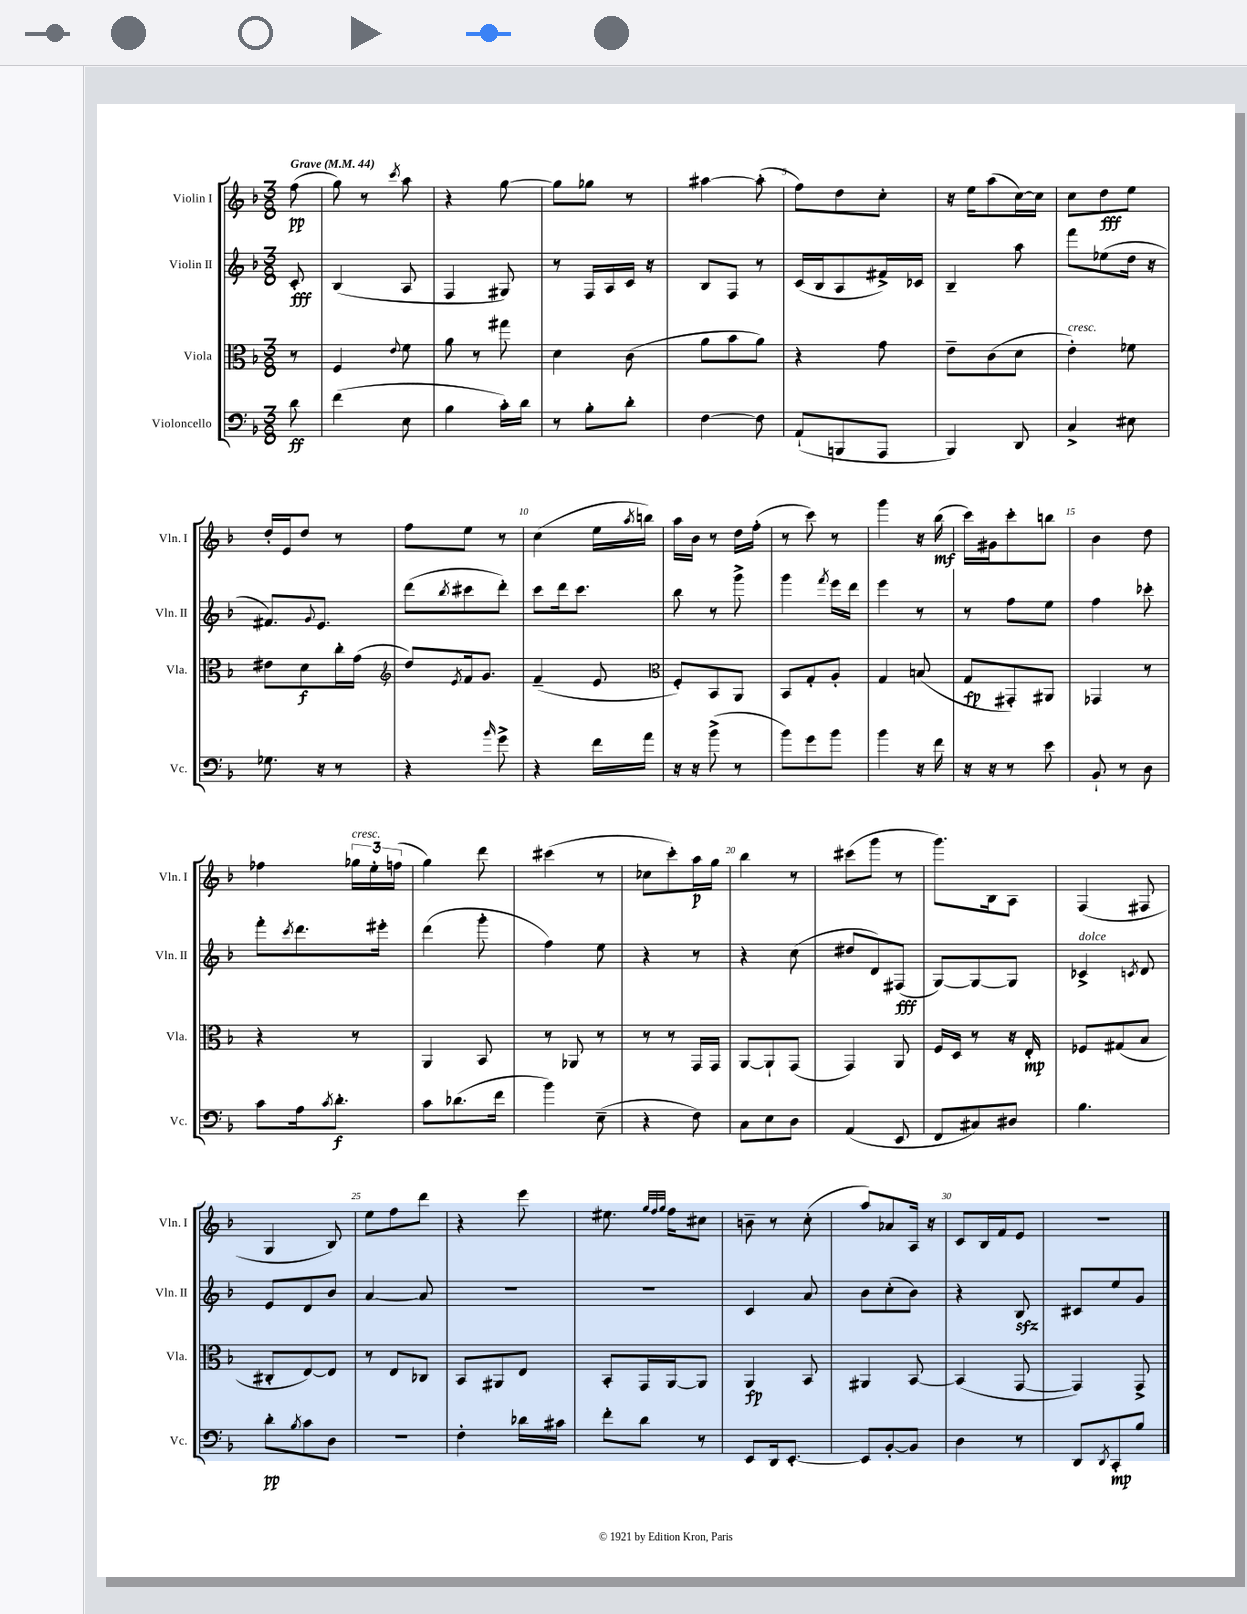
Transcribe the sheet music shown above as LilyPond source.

<<
\new StaffGroup <<
\new Staff = "s0" \with { instrumentName = "Violin I" shortInstrumentName = "Vln. I" } {
    \clef treble \key f \major \numericTimeSignature \time 3/8 \partial 8 \tempo "Grave" 4 = 44
    f''8\pp( |
    g''8) r8 \acciaccatura { c'''8 } a''8 |
    r4 g''8~ |
    g''8 ges''8 r8 |
    ais''4~ ais''8-.( |
    f''8) d''8 c''8-. |
    r16 e''16 a''8( c''16~) c''16 |
    c''8 d''8\fff e''8 |
    d''16-. e'16 d''8 r8 |
    f''8 e''8 r8 |
    c''4( e''16 \acciaccatura { a''8 } b''16) |
    a''16 bes'16 r8 d''16 f''16-.( |
    r8 c'''8) r8 |
    g'''4 r16 bes''16\mf( |
    c'''16) gis'16 c'''8-. b''8 |
    bes'4 d''8 |
    fes''4 \tuplet 3/2 { ges''16^\markup { \italic "cresc." } e''16-. f''16( } |
    g''4) d'''8 |
    cis'''4( r8 |
    ces''8 c'''8-.) a''16\p g''16 |
    bes''4 r8 |
    cis'''8( g'''8 r8 |
    g'''8.) bes16 a8 |
    f4( fis8 |
    g4 bes8) |
    e''8 f''8 d'''8 |
    r4 e'''8 |
    eis''8. \grace { g''32 f''32 g''32 } f''16 cis''8 |
    b'8-- r8 c''8-.( |
    a''8) aes'8 a16 r16 |
    c'8 bes16 f'16 e'8 |
    r4. \bar "|." |
}
\new Staff = "s1" \with { instrumentName = "Violin II" shortInstrumentName = "Vln. II" } {
    \clef treble \key f \major \numericTimeSignature \time 3/8 \partial 8
    c'8-.\fff |
    bes4( a8 |
    f4 gis8) |
    r8 f16 a16 c'16 r16 |
    bes8 f8 r8 |
    c'16( bes16 a8 fis'16->) ces'16 |
    bes4-- a''8 |
    f'''8 ees''8( d''16 r16 |
    fis'8.) \appoggiatura { g'8 } e'8. |
    d'''8( \acciaccatura { bes''8 } cis'''8 d'''8-.) |
    c'''8 d'''16 c'''8. |
    bes''8 r8 g'''8-> |
    g'''4 \acciaccatura { f'''8 } e'''16 d'''16 |
    e'''4 r8 |
    r8 f''8 e''8 |
    f''4 ces'''8-. |
    f'''8-. \acciaccatura { c'''8 } d'''8. eis'''16-. |
    d'''4( g'''8-. |
    f''4) e''8 |
    r4 r8 |
    r4 c''8( |
    dis''8 d'8) fis8\fff( |
    g8~) g8~ g8 |
    ces'4->^\markup { \italic "dolce" } \acciaccatura { c'8 } d'8 |
    e'8 d'8 bes'8 |
    a'4~ a'8 |
    R4. |
    R4. |
    c'4 a'8 |
    bes'8 c''8-.( bes'8) |
    r4 bes8\sfz |
    cis'8 e''8 g'8 \bar "|." |
}
\new Staff = "s2" \with { instrumentName = "Viola" shortInstrumentName = "Vla." } {
    \clef alto \key f \major \numericTimeSignature \time 3/8 \partial 8
    r8 |
    f4 \appoggiatura { e'8 } f'8 |
    a'8 r8 gis''8 |
    d'4 c'8( |
    a'8 bes'8 a'8) |
    r4 g'8 |
    e'8-- c'8( d'8 |
    e'4-.^\markup { \italic "cresc." }) fes'8 |
    eis'8 d'8\f c''16-. g'16( |
    \clef treble d''8) \acciaccatura { e'8 } f'16 g'8. |
    f'4--( e'8 |
    \clef alto f8-.) bes,8 a,8 |
    bes,8 g8-. a8-. |
    g4 b8( |
    g8\fp gis,8-.) ais,8 |
    ges,4 r8 |
    r4 r8 |
    a,4 bes,8 |
    r8 aes,8 r8 |
    r8 r8 g,16 g,16 |
    a,8~ a,8-! g,8( |
    g,4) a,8 |
    f16 d16 r8 r16 e16-.\mp |
    fes8 gis8( bes8 |
    cis8-. e8~) e8 |
    r8 e8 ces8 |
    bes,8 ais,8 e8 |
    bes,8-. g,16 a,16~ a,8 |
    a,4\fp bes,8 |
    ais,4 bes,8~ |
    bes,4( g,8~ |
    g,4) g,8-> \bar "|." |
}
\new Staff = "s3" \with { instrumentName = "Violoncello" shortInstrumentName = "Vc." } {
    \clef bass \key f \major \numericTimeSignature \time 3/8 \partial 8
    d'8\ff |
    f'4( e8 |
    bes4 c'16-.) d'16 |
    r8 bes8-. d'8-. |
    f4~ f8 |
    a,8-!( b,,8 a,,8 |
    bes,,4) d,8 |
    c4-> eis8 |
    ges8. r16 r8 |
    r4 \grace { bes'16 } g'8-> |
    r4 f'16 a'16 |
    r16 r16 bes'8->( r8 |
    bes'8) g'8 bes'8 |
    bes'4 r16 f'16 |
    r16 r16 r8 e'8 |
    bes,8-! r8 d8 |
    c'8 a16 \acciaccatura { c'8 } d'8.-.\f |
    c'8 des'8.( f'16 |
    bes'4) e8--( |
    r4 f8) |
    c8 e8 d8 |
    a,4( e,8 |
    f,8 cis8) dis8 |
    bes4. |
    d'8-.\pp \acciaccatura { bes8 } c'8 d8 |
    R4. |
    f4-. des'16 cis'16 |
    f'8-. d'8 r8 |
    e,8 d,16 e,8.~-. |
    e,8 bes,8~-. bes,8 |
    d4 r8 |
    d,8 \acciaccatura { d,8 } c,8-.\mp bes8 \bar "|." |
}
>>
>>
\layout { \context { \Score \override BarNumber.break-visibility = ##(#f #t #t) barNumberVisibility = #(every-nth-bar-number-visible 5) } }
